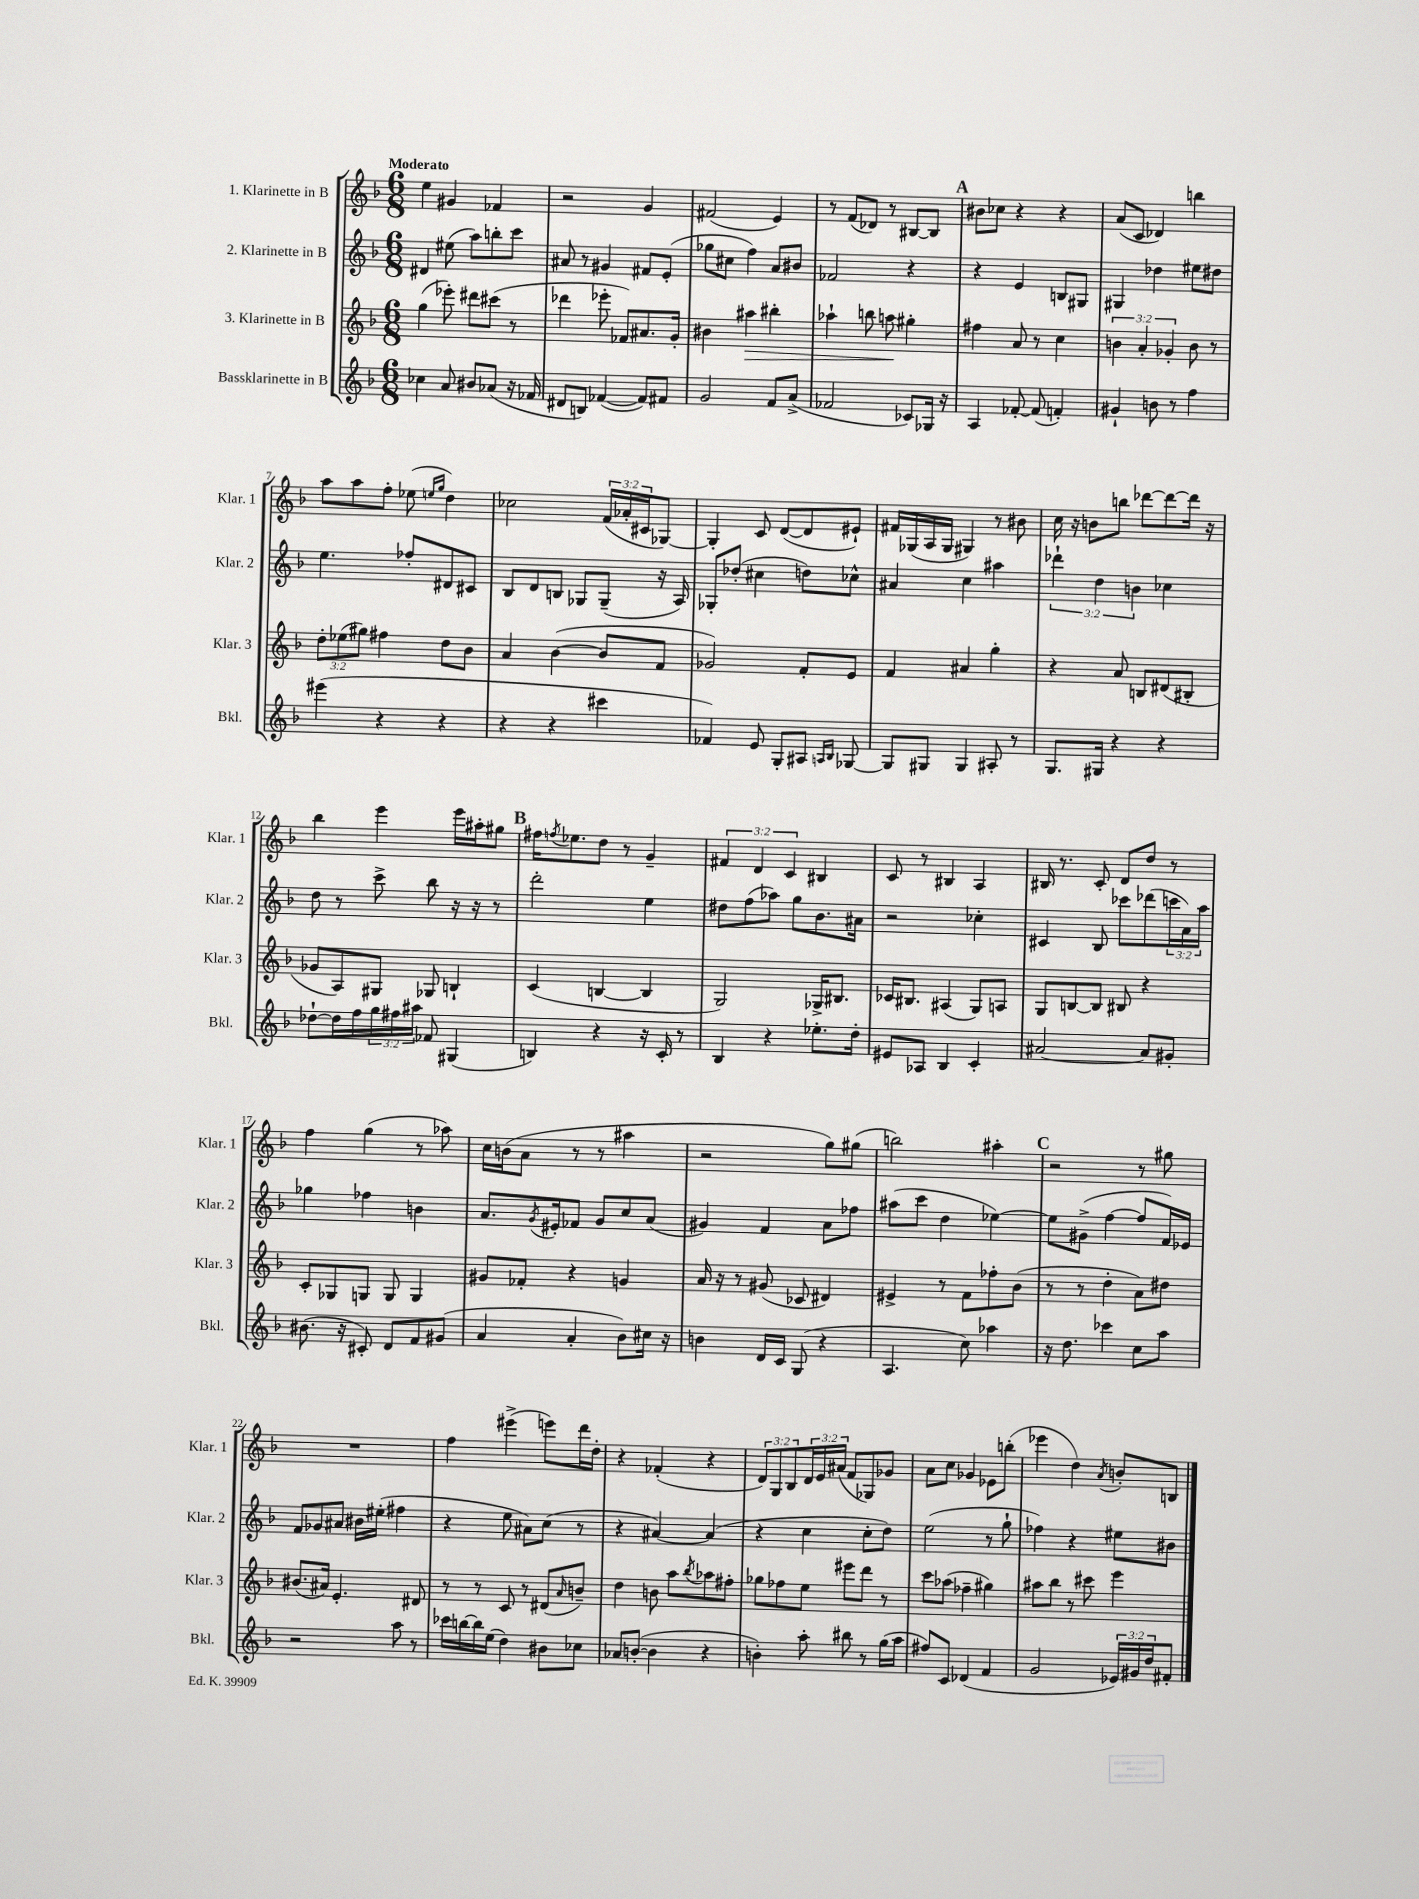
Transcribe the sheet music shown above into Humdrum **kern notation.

**kern	**kern	**kern	**kern
*staff4	*staff3	*staff2	*staff1
*clefG2	*clefG2	*clefG2	*clefG2
*k[b-]	*k[b-]	*k[b-]	*k[b-]
*M6/8	*M6/8	*M6/8	*M6/8
4cc-\	(4gg\	4d#/	4ee\
8a/	8eee-'\)	(8ee#\	4g#/
8b#/L	8ddd#\L	8aa\L)	.
(8a-/J	(8ccc#\J	8bb'\	4f-/
16r	8r	8ccc\J	.
16f-/	.	.	.
=	=	=	=
8d#/L	4ddd-\	8a#/	2r
8B/J)	.	8r	.
([4f-/	8eee-'\	4g#/	.
.	8f-/L)	.	.
8f-/]L)	8.a#/	8f#/L	4g/
8f#/J	.	(8e'/J	.
.	16g'/Jk	.	.
=	=	=	=
2g/	4b#\	8gg-\L	(2f#/
.	.	8cc#\J	.
.	4aa#\	4ff\)	.
8f/L	4bb#'\	8a/L	4e/)
(8a^/J	.	8b#/J	.
=	=	=	=
2f-/	4aa-`\	2f-/	8r
.	.	.	(8f/L
.	8bb\	.	8d-/J)
.	8aa\	.	8r
8c-/L)	4gg#'\	4r	[8B#/L
16G-/Jk	.	.	8B#/]J
16r	.	.	.
=	=	=	=
4A/	4ff#\	4r	8b#\L
.	.	.	8cc-\J
[8f-'/	8a/	4e/	4r
(8f-/]	8r	.	.
4f'/)	4cc\	8B/L	4r
.	.	8G#/J	.
=	=	=	=
4g#`/	6b\	4G#/	(8a/L
.	.	.	8c/J
.	6a'/	.	.
8b\	.	4dd-\	4d-/)
.	6g-'/	.	.
8r	.	.	.
4ff\	8b\	8ee#\L	4bb\
.	8r	8dd#\J	.
=	=	=	=
(4eee#\	12dd'\L	4.ee\	8aa\L
.	(12ee-\	.	.
.	.	.	8aa\
.	12gg#\J)	.	.
4r	4ff#\	.	8ff'\J
.	.	8ff-'/L	(8ee-\
.	.	.	16qqee/LL
.	.	.	16qqgg/JJ
4r	8dd\L	8d#/	4dd\)
.	8b-\J	8c#/J	.
=	=	=	=
4r	4a/	8B-/L	2cc-\
.	.	8d/	.
4r	([4b-\	8B/J	.
.	.	8G-/L	.
4ccc#\	8b-/]L	(8G-~/J	(24f/LL
.	.	.	24a-'/
.	.	.	24c#/J
.	8f/J	16r	[8G-/J)
.	.	16A/)	.
=	=	=	=
4f-/)	2g-/)	8G-'/L	4G-'/]
.	.	(8dd-'/J	.
8e/	.	4cc#\	8c/
8G'/L	.	.	([8d/L
8A#/J	8f'/L	8dd\L)	8d/]
16qqA/LL	.	.	.
16qqB-/JJ	.	.	.
[8G-/	8e/J	8cc-^^\J	8e#`/J)
=	=	=	=
8G-/]L	4f/	4a#/	16f#/LL
.	.	.	(16G-/
8G#/J	.	.	16A/
.	.	.	16G-/JJ
4G#/	4a#/	4cc\	4G#/)
8A#'/	4gg'\	4aa#\	8r
8r	.	.	8b#\
=	=	=	=
8.G/L	4r	6ddd-`\	16cc\
.	.	.	16r
.	.	.	8b\L
.	.	6dd\	.
16G#/Jk	.	.	.
4r	8a/	.	8bb\J
.	.	6b\	.
.	8B/L	.	[8ddd-\L
4r	(8d#/	4cc-\	8ddd-\_
.	8B#'/J	.	16ddd-\]Jk
.	.	.	16r
=	=	=	=
[8dd-`\L	8g-/L	8dd\	4bb-\
16dd-\]L	8A/)	8r	.
16ff\	.	.	.
24gg\	8G#/J	8ccc^\	4eee\
24ff#\	.	.	.
24aa#\JJ	.	.	.
8f-/	8G-/	8bb-\	.
(4G#/	4B`/	16r	16eee\LL
.	.	16r	16aa#'\J
.	.	8r	8gg#\J
=	=	=	=
4B/)	(4c/	2ddd'\	16ff#\LK
.	.	.	8qff/
.	.	.	8.ee-\
4r	[4B/	.	8dd\J
.	.	.	8r
16r	4B/]	4ee\	4g~/
16c'/	.	.	.
8r	.	.	.
=	=	=	=
4B-/	2G/)	8dd#\L	6f#/
.	.	(8ff\	.
.	.	.	6d/
4r	.	8aa-\J)	.
.	.	.	6c/
.	.	8gg\L	.
8.ee-'\L	16G-^/LK	8.b-\	4B#/
.	8.B#/J	.	.
16dd'\Jk	.	16a#\Jk	.
=	=	=	=
8e#/L	16c-/LK	2r	8c/
.	8.B#/J	.	.
8A-/J	.	.	8r
4B-/	(4A#/	.	4B#/
4c'/	8G/L)	4cc-'\	4A/
.	8A/J	.	.
=	=	=	=
[2a#/	8G/L	4c#/	16B#/
.	.	.	8.r
.	[8B/	.	.
.	8B/]J	8B-/	8c'/
.	8B#/	8ccc-\L	8d/L
8a#/]L	4r	(8ddd-\	8dd/J
8g#'/J	.	24ccc\L	8r
.	.	24a\)	.
.	.	24aa\JJ	.
=	=	=	=
(8.b#\	8c'/L	4gg-\	4ff\
.	8G-/	.	.
16r	.	.	.
8c#'/)	8G/J	4ff-\	(4gg\
8d/L	8G/	.	.
8f/	4G/	4b\	8r
(8g#/J	.	.	8aa-\)
=	=	=	=
4a/	8g#/L	8.a/L	16cc\LL
.	.	.	(16b\J
.	8f-'/J	.	8a\J
.	.	8qg/	.
.	.	16e#'/k	.
4a'/	4r	8f-/J	8r
.	.	8g/L	8r
8b-\L)	4g/	8cc/	4aa#\
16cc#\Jk	.	(8a/J	.
16r	.	.	.
=	=	=	=
4b\	16a/	4g#/)	2r
.	16r	.	.
.	8r	.	.
16d/LL	(8g#/	4f/	.
16c/JJ	.	.	.
(8G/	8c-/	.	.
4r	4d#/)	8a\L	8gg\L)
.	.	8ff-\J	(8gg#\J
=	=	=	=
4.A/	4e#^/	(8aa#\L	2bb\)
.	.	8ccc\J	.
.	8r	4dd\	.
8cc\)	8f\L	.	.
4aa-\	8ff-'\	[4ee-\)	4aa#'\
.	(8b-\J	.	.
=	=	=	=
16r	8r	8ee-\]L	2r
8.dd\	.	.	.
.	8r	(8g#^\J	.
4ccc-\	4dd'\	[4ff\	.
8cc\L	8a\L)	8ff/]L	8r
8aa\J	8dd#\J	16f/L)	8gg#\
.	.	16e-/JJ	.
=	=	=	=
2r	(8.b#/L	8f/L	2.r
.	.	8g-/	.
.	16a#/Jk)	.	.
.	4.e'/	8a#/J	.
.	.	16b#\LL	.
.	.	(16ee#'\JJ	.
8aa\	.	4ff#\	.
8r	8d#/	.	.
=	=	=	=
16ccc-\LL	8r	4r	4ff\
[16bb\	.	.	.
16bb\]	8r	.	.
(16ee\JJ	.	.	.
4dd\)	8c/	8ee\	(4eee#^\
.	8r	8a#\L)	.
8b#\L	(8d#/L	(8cc\J	8eee\L)
.	16qqa/	.	.
8cc-\J	8b~/J)	8r	16ddd\L
.	.	.	16dd'\JJ
=	=	=	=
8a-/L	4dd\	4r	4r
([8b'/J	.	.	.
4b\]	8b\	[4a#/)	(4f-'/
.	8aa\L	.	.
.	8qbb-/	.	.
4r	8aa-\	(4a#/]	4r
.	8ff#'\J	.	.
=	=	=	=
4b'\)	8gg-\L	4r	12d/L)
.	.	.	12G/
.	8ff-\	.	.
.	.	.	12B-/
8aa'\	8ee\J	4cc\	24d/L
.	.	.	24e/
.	.	.	(24a#/JJ
8bb#\	8eee#\L	.	8f/L
8r	8ddd\J	8cc'\L	8G-/)
(16gg\LL	8r	8dd\J)	8g-/J
16aa\JJ	.	.	.
=	=	=	=
8ff#/L)	8ccc\L	(2ee\	8a\L
8c/J	(8aa-\J	.	8cc\J
(4d-/	4ff-~\	.	4g-/
4f/	4gg#\)	8r	8e-\L
.	.	8gg`\	(8bb'\J
=	=	=	=
2g/	8aa#\L	4ff-\)	4eee-\
.	8bb-\J	.	.
.	8r	4r	4dd\)
.	8ccc#\	.	.
.	.	.	8qa/
24e-/LL)	4eee\	8ee#\L	8b'/L
24g#/	.	.	.
24dd/J	.	.	.
8f#'/J	.	8b#\J	8B/J
==	==	==	==
*-	*-	*-	*-
